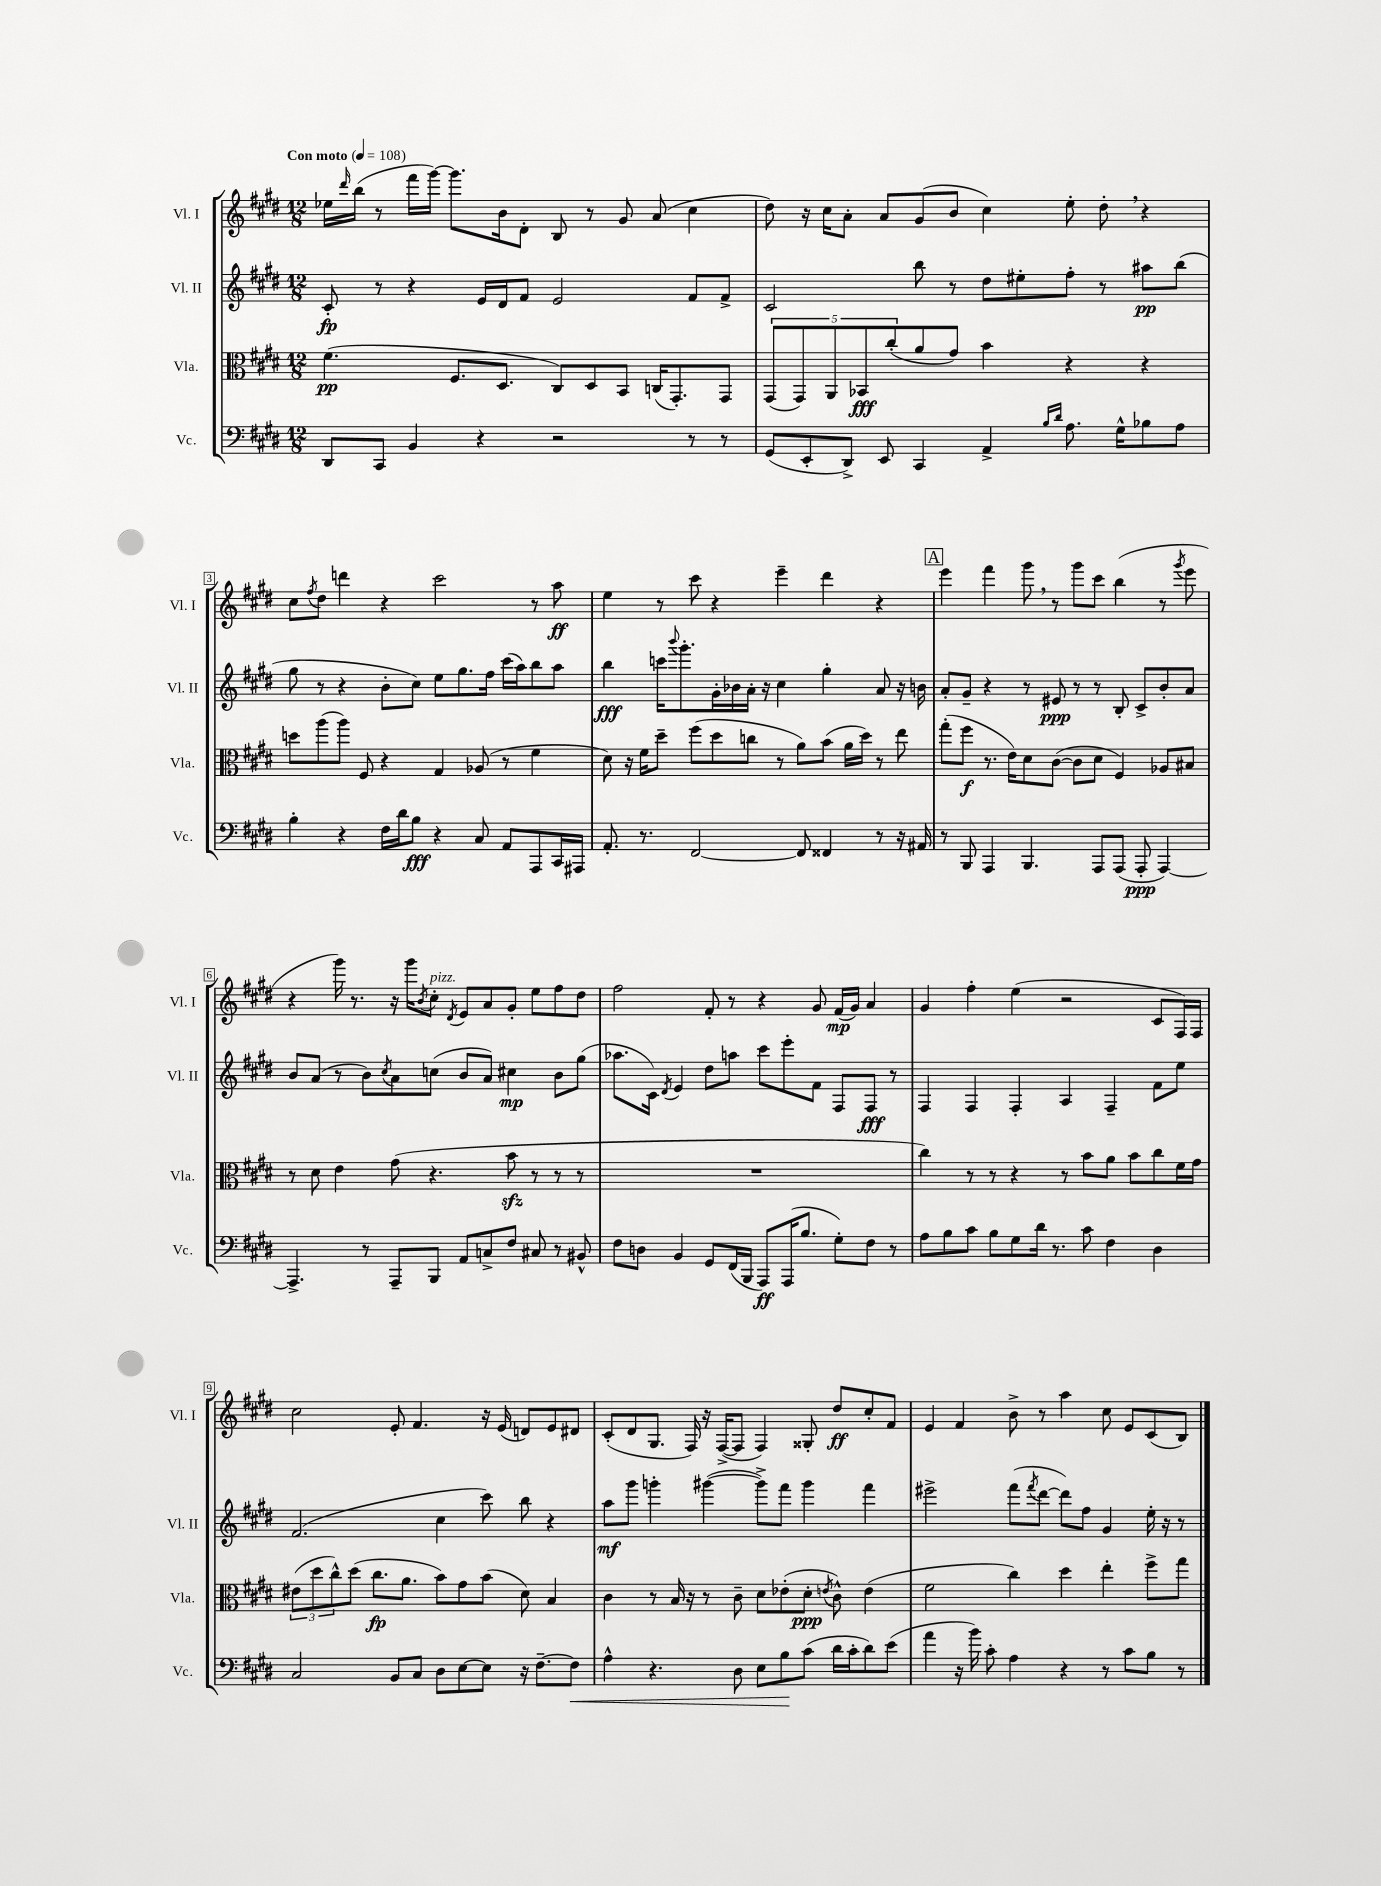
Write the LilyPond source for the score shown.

<<
\new StaffGroup <<
\new Staff = "s0" \with { instrumentName = "Vl. I" shortInstrumentName = "Vl. I" } {
    \clef treble \key e \major \numericTimeSignature \time 12/8 \tempo "Con moto" 4 = 108
    ees''16 \grace { dis'''16 } b''16( r8 fis'''16 gis'''16~) gis'''8. b'16 dis'8-. b8 r8 gis'8 a'8( cis''4 |
    dis''8) r16 cis''16 a'8-. a'8 gis'8( b'8 cis''4) e''8-. dis''8-. \breathe r4 |
    cis''8 \acciaccatura { fis''8 } dis''8 d'''4 r4 cis'''2 r8 a''8\ff |
    e''4 r8 cis'''8 r4 e'''4-- dis'''4 r4 |
    \mark \markup { \box "A" } e'''4 fis'''4 gis'''8 \breathe r8 gis'''8 cis'''8 b''4( r8 \acciaccatura { gis'''8 } e'''8 |
    r4 gis'''16) r8. r16 gis'''16 \acciaccatura { b'8 } cis''8-.^\markup { \italic "pizz." } \acciaccatura { dis'8 } e'8 a'8 gis'8-. e''8 fis''8 dis''8 |
    fis''2 fis'8-. r8 r4 gis'8 fis'16\mp( gis'16) a'4 |
    gis'4 fis''4-. e''4( r2 cis'8 fis16) fis16 |
    cis''2 e'8-. fis'4. r16 e'16( d'8) e'8 dis'8 |
    cis'8-.( dis'8 gis8. fis16) r16 fis16~->( fis8 fis4) gisis8-. dis''8\ff cis''8-. fis'8 |
    e'4 fis'4 b'8-> r8 a''4 cis''8 e'8 cis'8( b8) \bar "|." |
}
\new Staff = "s1" \with { instrumentName = "Vl. II" shortInstrumentName = "Vl. II" } {
    \clef treble \key e \major \numericTimeSignature \time 12/8
    cis'8-.\fp r8 r4 e'16 dis'16 fis'8 e'2 fis'8 fis'8-> |
    cis'2 b''8 r8 dis''8 eis''8-. fis''8-. r8 ais''8\pp b''8( |
    gis''8 r8 r4 b'8-. cis''8) e''8 gis''8. fis''16 cis'''16( a''16) b''8 a''8 |
    b''4\fff c'''16 \appoggiatura { b'''8 } gis'''8.-. gis'16-. bes'16 a'16-. r16 cis''4 gis''4-. a'8 r16 b'16 |
    \mark \markup { \box "A" } a'8-. gis'8-- r4 r8 eis'8\ppp r8 r8 b8-. cis'8-> b'8-. a'8 |
    b'8 a'8( r8 b'8) \acciaccatura { cis''8 } a'8 c''8( b'8 a'8) cis''4\mp b'8 gis''8( |
    aes''8. cis'16) \acciaccatura { dis'8 } e'4 dis''8 a''8 cis'''8 e'''8-. fis'8 fis8 fis8\fff r8 |
    fis4 fis4 fis4-. a4 fis4-- fis'8 e''8 |
    fis'2.( cis''4 cis'''8) b''8 r4 |
    a''8\mf gis'''8 g'''4-. gis'''4~( gis'''8->) fis'''8 gis'''4 fis'''4 |
    eis'''2-> fis'''8( \acciaccatura { fis'''8 } dis'''8~ dis'''8) fis''8 gis'4 e''16-. r16 r8 \bar "|." |
}
\new Staff = "s2" \with { instrumentName = "Vla." shortInstrumentName = "Vla." } {
    \clef alto \key e \major \numericTimeSignature \time 12/8
    fis'4.\pp( fis8. dis8. cis8) dis8 b,8 c16( gis,8.-.) gis,8 |
    \tuplet 5/4 { gis,8( gis,8) a,8 bes,8\fff cis''8-.( } a'8 gis'8) b'4 r4 r4 |
    d''8 a''8( a''8) fis8 r4 gis4 aes8( r8 fis'4 |
    dis'8) r16 fis'16 dis''8-- fis''8( dis''8 c''8 r8 a'8) b'8( a'16 dis''16) r8 e''8 |
    \mark \markup { \box "A" } gis''8-.( fis''8\f r8. e'16) dis'8 cis'8~( cis'8 dis'8 fis4) aes8 bis8 |
    r8 dis'8 e'4 gis'8( r4. b'8\sfz r8 r8 r8 |
    R1. |
    cis''4) r8 r8 r4 r8 b'8 a'8 b'8 cis''8 fis'16 gis'16 |
    \tuplet 3/2 { eis'8( dis''8 cis''8-^) } dis''8( cis''8.\fp a'8. b'8) gis'8 b'8( dis'8) b4 |
    cis'4 r8 b16 r16 r8 cis'8-- dis'8 ees'8-.( dis'8-.\ppp \acciaccatura { e'8 } cis'8-^) e'4( |
    fis'2 cis''4) dis''4 e''4-. fis''8-> gis''8 \bar "|." |
}
\new Staff = "s3" \with { instrumentName = "Vc." shortInstrumentName = "Vc." } {
    \clef bass \key e \major \numericTimeSignature \time 12/8
    dis,8 cis,8 b,4 r4 r2 r8 r8 |
    gis,8( e,8-. dis,8->) e,8 cis,4 a,4-> \grace { b16 dis'16 } a8. gis16-^ bes8 a8 |
    b4-. r4 fis16 dis'16 b8\fff r4 cis8 a,8 a,,8 cis,16 ais,,16 |
    a,8.-. r8. fis,2~ fis,8 fisis,4 r8 r16 ais,16 |
    \mark \markup { \box "A" } r8 b,,8 a,,4 b,,4. a,,8 a,,8( a,,8-.\ppp a,,4~) |
    a,,4.-> r8 a,,8-- b,,8 a,8 c8-> fis8 cis8 r8 bis,8-^ |
    fis8 d8 b,4 gis,8 fis,16( b,,16 a,,8\ff) a,,16( b8. gis8-.) fis8 r8 |
    a8 b8 cis'8 b8 gis8 dis'16 r8. cis'8 fis4 dis4 |
    cis2 b,8 cis8 dis8 e8~ e8 r16 fis8.~-- fis8\< |
    a4-^ r4. dis8 e8 b8\! cis'8( dis'16 cis'16-. dis'8) e'8( |
    a'4 r16 b'16) cis'8-. a4 r4 r8 cis'8 b8 r8 \bar "|." |
}
>>
>>
\layout { \context { \Score \override BarNumber.stencil = #(make-stencil-boxer 0.1 0.3 ly:text-interface::print) } }
